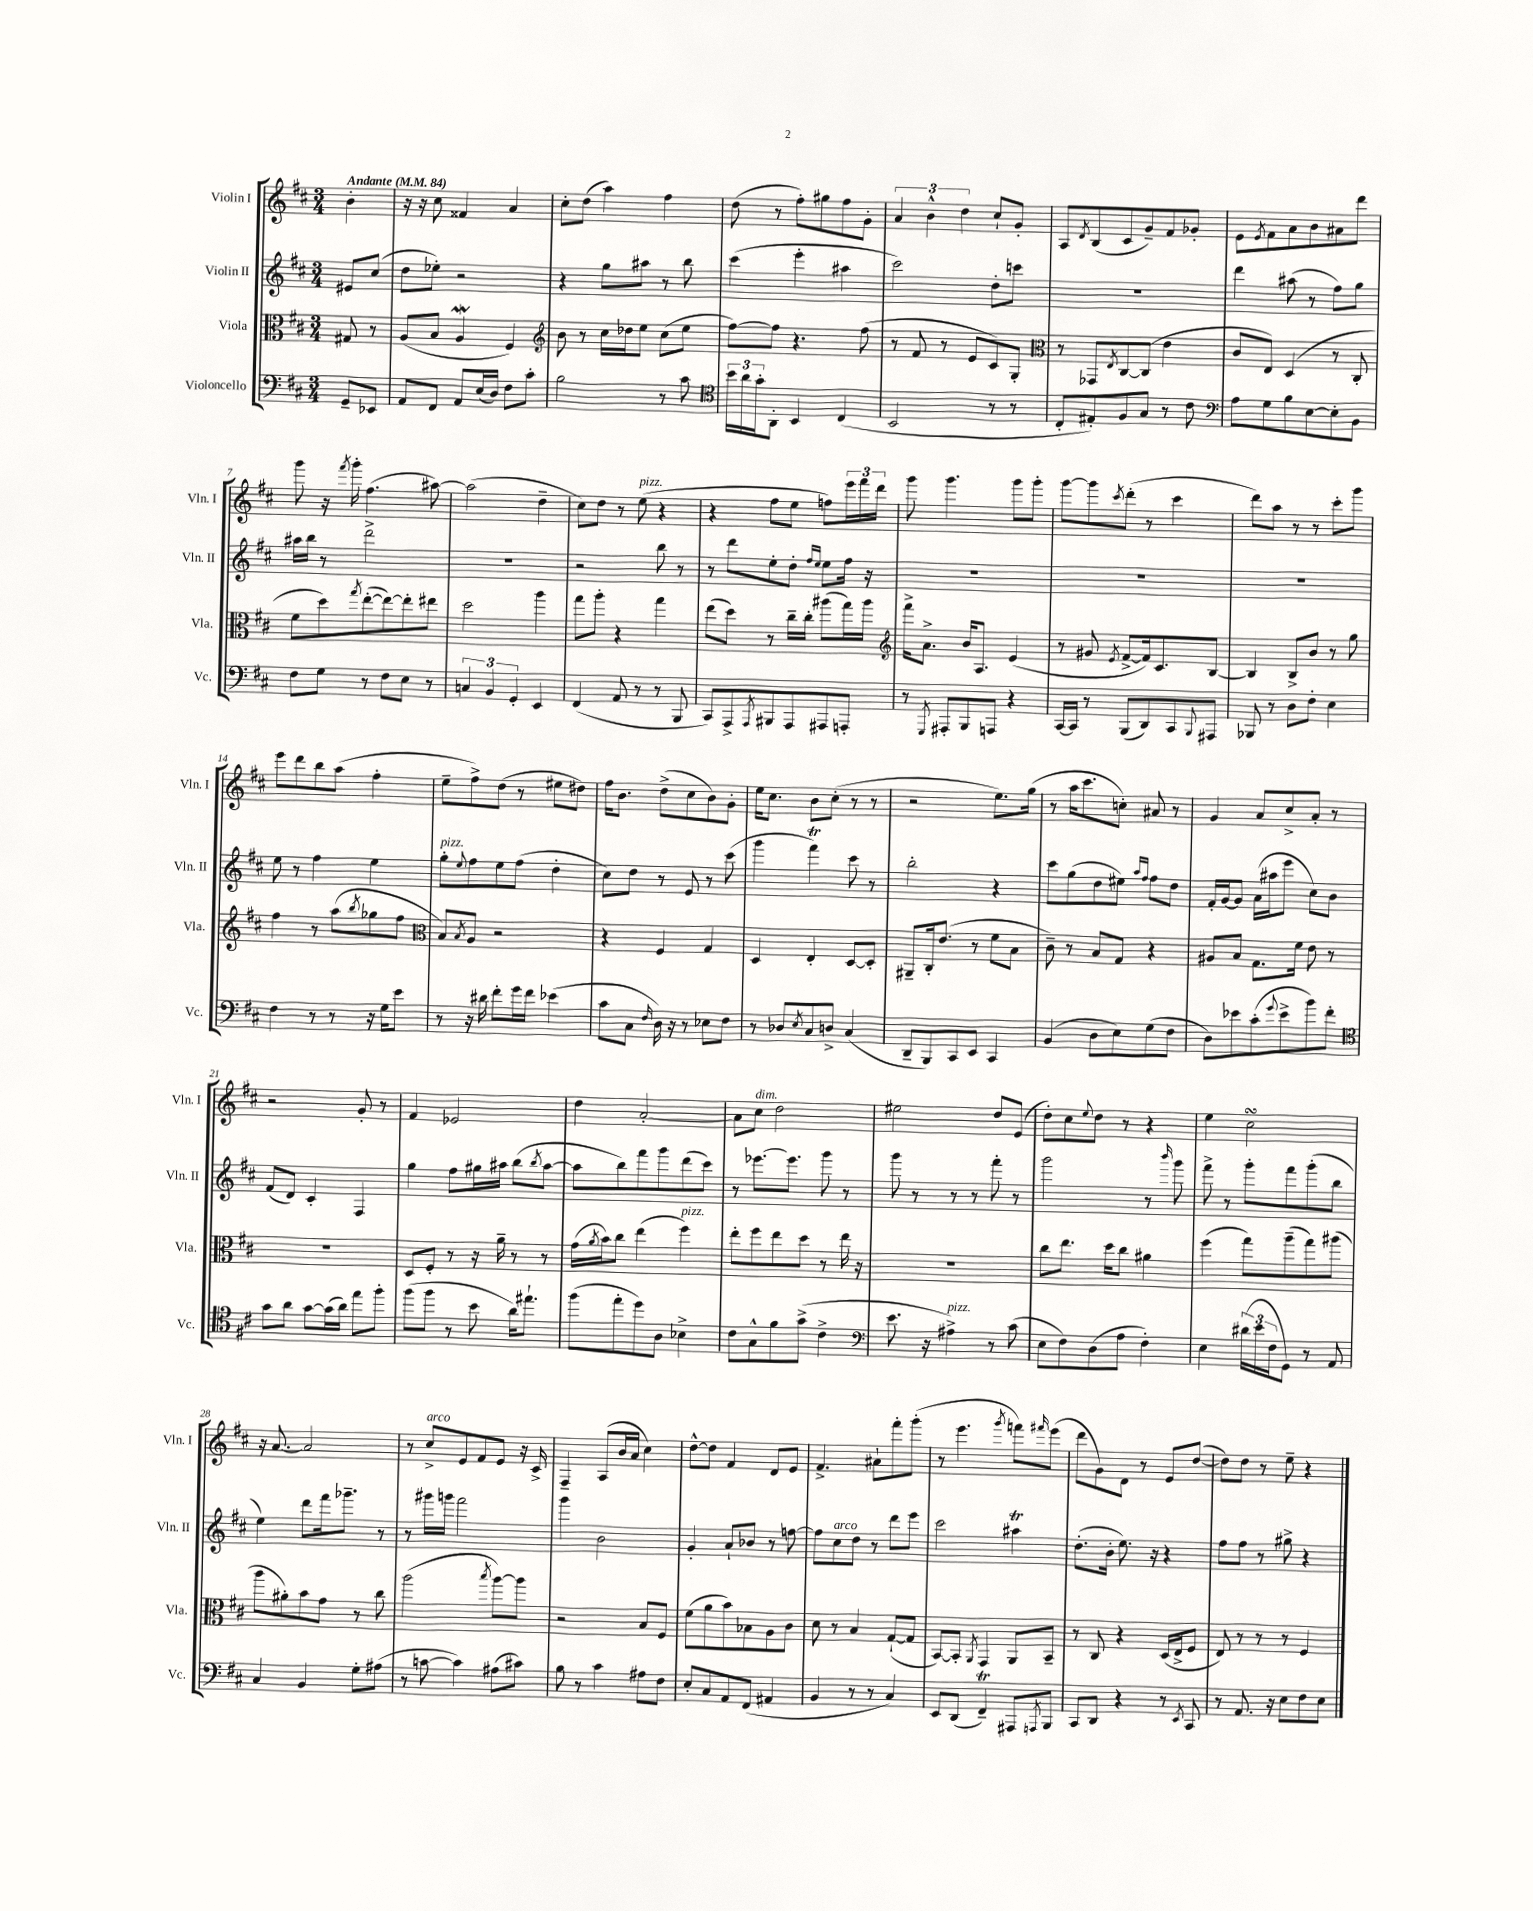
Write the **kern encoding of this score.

**kern	**kern	**kern	**kern
*part4	*part3	*part2	*part1
*staff4	*staff3	*staff2	*staff1
*I"Violoncello	*I"Viola	*I"Violin II	*I"Violin I
*I'Vc.	*I'Vla.	*I'Vln. II	*I'Vln. I
*clefF4	*clefC3	*clefG2	*clefG2
*k[f#c#]	*k[f#c#]	*k[f#c#]	*k[f#c#]
*M3/4	*M3/4	*M3/4	*M3/4
*MM84	*MM84	*MM84	*MM84
=	=	=	=
!	!	!	!LO:TX:a:B:t=Andante
8GG~/L	8G#X/	8e#X/L	4b'\
8EE-X/J	8r	(8cc#/J	.
=1	=1	=1	=1
8AA/L	(8A/L	8dd\L	16r
.	.	.	16r
8FF#/J	8B/J	8ee-X'\J)	8cc#\
8AA/L	4AW/	2r	4f##X/
(16E/L	.	.	.
16D/JJ)	.	.	.
8F#\L	4F#/)	.	4a/
8c#'\J	.	.	.
=2	=2	=2	=2
*	*clefG2	*	*
2B\	8b\	4r	8cc#'\L
.	8r	.	(8dd\J
.	16cc#\LL	8gg\L	4aa\)
.	16dd-X\J	.	.
.	8ee\J	8aa#X\J	.
8r	(8cc#\L	8r	4ff#\
8c#\	8ee\J	8bb\	.
=3	=3	=3	=3
*clefC4	*	*	*
24b\LL	[8ff#\L)	(4ccc#\	(8dd\
24a\	.	.	.
24g'\J	.	.	.
8AA'\J	8ff#\J]	.	8r
4BB/	4.r	4eee'\	8ff#'\L)
.	.	.	8gg#X\
(4C#/	.	4aa#X\	8ff#\
.	(8ff#\	.	8g'\J
=4	=4	=4	=4
2BB/	8r	2ccc#\)	6a/
.	8f#/	.	.
.	.	.	6b^^\
.	8r	.	.
.	.	.	6dd\
.	8e/L	.	.
8r	8c#/)	8dd'\L	8cc#`/L
8r	8G'/J	8cccn\J	8g'/J
=5	=5	=5	=5
*	*clefC3	*	*
8C#'/L	8r	2.r	8A/L
.	.	.	8qd/
8E#X'/)	8GG-X/L	.	(8B/
.	8qE/	.	.
8F#/	[8C#/	.	8c#/
8G/J	(8C#/J]	.	8g~/)
8r	4e\	.	8f#/
8c#\	.	.	8g-X'/J
=6	=6	=6	=6
*clefF4	*	*	*
8A\L	8c#/L	4ddd\	8e\L
.	.	.	8qe/
8G\	8E/J)	.	8f#\
8B\	(4D/	(8aa#X\	8a\
[8E\	.	8r	8b\
8E'\]	8r	8ff#\L)	8a#X\
8BB\J	8C#'/	8gg\J	8ddd\J
!!LO:LB:g=z
=7	=7	=7	=7
8F#\L	8f#\L	16aa#X\LL	8ggg\
.	.	16bb\JJ	.
8G\J	8dd\)	8r	16r
.	.	.	8qfff#/
.	.	.	16ggg'\
.	8qgg/	.	.
8r	([8ee'\	2ddd^\	(4.ff#\
8F#\L	8ee\_)	.	.
8E\J	8ee'\]	.	.
8r	8ee#X\J	.	[8aa#X\)
=8	=8	=8	=8
6Cn/	2dd\	2.r	(2aa#\]
6BB/	.	.	.
6GG'/	.	.	.
4EE/	4aa\	.	4dd~\
=9	=9	=9	=9
(4FF#/	8gg\L	2r	8cc#\L)
.	8aa'\J	.	8dd\J
8AA/	4r	.	8r
!	!	!	!LO:TX:a:i:t=pizz.
8r	.	.	(8ee\
8r	4gg\	8bb\	4r
8BBB/	.	8r	.
=10	=10	=10	=10
8CC#/L)	(8ee\L	8r	4r
8AAA^/	8dd\J)	8ddd\L	.
8qAAA/	.	.	.
8BBB#X/	8r	8ee'\	8ff#\L
8AAA/	16cc#~\LL	8dd'\J	8ee\J
.	16cc#'\JJ	.	.
.	.	16qqff#/LL	.
.	.	16qqee/JJ	.
8AAA#X/	(8aa#X\L	8ee\L	8ffn\L)
8AAAn'/J	16gg\L)	16ff#\Jk	24eee\L
.	.	.	24fff#\
.	16aa#\JJ	16r	.
.	.	.	24ddd\JJ
=11	=11	=11	=11
*	*clefG2	*	*
8r	16fff#^\KL	2.r	8ggg\
.	8.a^\J	.	.
8qGGG/	.	.	.
8AAA#X'/L	.	.	4.ggg\
8BBB/	16b/KL	.	.
.	8.A/J	.	.
8AAAn/J	.	.	.
4r	(4e/	.	8ggg\L
.	.	.	8ggg'\J
=12	=12	=12	=12
[16CC#/LL	8r	2.r	[8ggg\L
16CC#/JJ]	.	.	.
8r	8g#X/	.	8ggg\]
.	8qe/	.	8qccc#/
(8BBB/L	[8f#^/L	.	(8ddd'\J
8DD/)	16f#/k])	.	8r
.	8.c#/	.	.
8CC#/	.	.	4ccc#\
8qqBBB/	.	.	.
8AAA#X/J	[8B/J	.	.
=13	=13	=13	=13
8BBB-X/	4B/]	2.r	8ddd\L)
8r	.	.	8aa\J
8D\L	8B^/L	.	8r
8F#'\J	8b/J	.	8r
4E\	8r	.	8ccc#'\L
.	8gg\	.	8ggg\J
!!LO:LB:g=z
=14	=14	=14	=14
4F#\	4ff#\	8ee\	8eee\L
.	.	8r	8ddd\
8r	8r	4ff#\	8bb\
8r	(8aa\L	.	(8aa\J
.	8qbb/	.	.
16r	8gg-X\	4ee\	4ff#'\
16G\KL	.	.	.
8e\J	8ff#\J	.	.
=15	=15	=15	=15
*	*clefC3	*	*
!	!	!LO:TX:a:i:t=pizz.	!
8r	8B/L)	8gg'\L	8ee~\L
.	8qB/	8qqee/	.
16r	8A/J	8ff#\	8ff#^\)
16d#X\	.	.	.
8f#'\L	2r	8ee\	(8dd\J
16g\L	.	(8ff#\J	8r
16f#\JJ	.	.	.
(4e-X\	.	4dd'\	8ee#X\L
.	.	.	8dd#X\J)
=16	=16	=16	=16
8c#\L	4r	8cc#\L)	16ff#\KL
.	.	.	8.b\J
8C#\J	.	8dd\J	.
16qqF#/	.	.	.
16D\)	4F#/	8r	(8dd^\L
16r	.	.	.
8r	.	8e/	8cc#\
8E-X\L	4G/	8r	8b\)
8F#\J	.	(8ccc#\	8g'\J
=17	=17	=17	=17
8r	4D/	4ggg\	16ee\KL
.	.	.	8.cc#\J
8D-X/L	.	.	.
8qE/	.	.	.
8C#/	4E'/	4fff#t\)	8b\L
8Dn^/J	.	.	(8cc#'\J
(4C#/	[8D/L	8ccc#\	8r
.	8D'/J]	8r	8r
=18	=18	=18	=18
8DD~/L	8AA#X~/L	2bb'\	2r
8BBB/)	16C#'/k	.	.
.	(8.e/J	.	.
8CC#/	.	.	.
8EE/J	8r	.	.
4CC#/	8f#\L	4r	8.ee\L)
.	8B\J	.	.
.	.	.	(16gg\Jk
=19	=19	=19	=19
(4BB/	8c#~\)	8ccc#\L	8r
.	8r	(8gg\	16aa\KL
.	.	.	8.ccc#\
8D\L	8B/L	8dd\	.
8E\)	8G/J	8ee#X\J)	8ccn'\J)
.	.	16qqaa/LL	.
.	.	16qqff#/JJ	.
(8G\	4r	8ff#\L	8a#X/
8F#\J	.	8dd\J	8r
=20	=20	=20	=20
8D\L)	8A#X/L	16f#'/LL	4g/
.	.	[16g/J	.
8e-X\	8B/J	8g/J]	.
(8c#'\	8.G\L	(16a\LL	8a/L
.	.	16aa#X\J	.
8qqg/	.	.	.
8e-^\	.	8eee\J	8cc#^/
.	16f#\Jk	.	.
8b\)	8e\	8cc#\L)	8a'/J
8f#'\J	8r	8b\J	8r
!!LO:LB:g=z
=21	=21	=21	=21
*clefC4	*	*	*
8g\L	2.r	(8f#/L	2r
8a\J	.	8d/J)	.
[8g\L	.	4c#'/	.
(16g\L]	.	.	.
16a\JJ)	.	.	.
8ee\L	.	4F#/	8g'/
8ff#'\J	.	.	8r
=22	=22	=22	=22
(8ff#\L	8D/L	4gg\	4f#/
8ff#\J	8F#'/J	.	.
8r	8r	8ff#\L	2e-X/
8b\	16r	16gg#X\L	.
.	16a~\	16aa#X\JJ	.
16a\KL)	8r	(8bb\L	.
8.ee#X`\J	.	.	.
.	.	8qbb/	.
.	8r	[8aa#\J	.
=23	=23	=23	=23
(8ff#\L	(16g\LL	8aa#\L]	4dd\
.	8qa/	.	.
.	16b\J)	.	.
8ee'\	8cc#\J	8bb\)	.
8dd\)	(4ee\	8fff#\	[2a'/
8A\J	.	8ggg\	.
!	!LO:TX:a:i:t=pizz.	!	!
4B-X^\	4ff#\)	(8ddd\	.
.	.	8ccc#\J)	.
=24	=24	=24	=24
8c#\L	8ee'\L	8r	8a\L]
!	!	!	!LO:TX:a:i:t=dim.
8G^^\	8ff#\	[8.eee-X\L	8cc#\J
8f#\	8ee\	.	2dd\
.	.	8.eee-\J]	.
(8g^\J	8dd\J	.	.
4c#^\	8r	8ggg\	.
.	16ee\	8r	.
.	16r	.	.
=25	=25	=25	=25
*clefF4	*	*	*
8.e\	2.r	8ggg\	2ee#X\
.	.	8r	.
16r	.	.	.
!LO:TX:a:i:t=pizz.	!	!	!
4A#X^\)	.	8r	.
.	.	8r	.
8r	.	8fff#'\	8dd/L
(8c#\	.	8r	(8e/J
=26	=26	=26	=26
8E\L	8cc#\L	2ggg\	8dd'\L)
8F#\)	8.ee\J	.	8cc#\
.	.	.	8qqee/
(8D\	.	.	8dd\J
.	16dd\KL	.	.
8A\J	8cc#\J	.	8r
4F#'\)	4a#X\	8r	4r
.	.	16qqbbb/	.
.	.	8ggg\	.
=27	=27	=27	=27
4E\	(4ff#\	8fff#^\	4ee\
.	.	8r	.
(24d#X\LL	8gg\L)	8ggg'\L	2cc#sSsS\
24e\	.	.	.
24F#\J	.	.	.
8GG\J)	(8aa~\	8fff#\	.
8r	8gg\)	(8ggg'\	.
8AA/	(8aa#X\J	8bb\J	.
!!LO:LB:g=z
=28	=28	=28	=28
4C#/	8aa\L	4ee\)	16r
.	.	.	[8.a/
.	8a#X'\)	.	.
4BB/	8b\	8ddd\L	2a/]
.	8g\J	16fff#\k	.
.	.	8.ggg-X~\J	.
8G'\L	8r	.	.
(8A#X\J	8cc#\	8r	.
=29	=29	=29	=29
8r	(2aa\	8r	8r
!	!	!	!LO:TX:a:i:t=arco
[8cn\	.	16ggg#X\LL	8cc#^/L
.	.	16gggn\JJ	.
4c\])	.	2fff#\	8e/
.	.	.	8f#/
.	8qbb/	.	.
(8A#X\L	[8aa\L)	.	8e/J
8c#X\J)	8aa\J]	.	16r
.	.	.	16c#^/
=30	=30	=30	=30
8B\	2r	4ggg\	4F#~/
8r	.	.	.
4c#\	.	2b\	(8A/L
.	.	.	16b/L
.	.	.	16a/JJ
8A#X\L	8B/L	.	4cc#\)
8F#\J	8F#/J	.	.
=31	=31	=31	=31
8E'/L	(8f#\L	4g'/	[8dd^^\L
8C#/	8a\	.	8dd\J]
8AA/	8b\)	8a`/L	4f#/
(8FF#/J	8B-X\	8b-X/J	.
4AA#X/	8A\	8r	8d/L
.	8c#\J	[8ffn\	8e/J
=32	=32	=32	=32
4BB/	8d\	8ff\L]	4.f#^/
!	!	!LO:TX:a:i:t=arco	!
.	8r	8cc#\	.
8r	4B/	8dd\J	.
8r	.	8r	8a#X`\L
4C#/)	([8G`/L	8ddd\L	8fff#'\
.	8G/J]	8eee\J	(8ggg'\J
=33	=33	=33	=33
8EE/L	[8BB/L)	2ccc#\	8r
(8DD/J	8BB'/J]	.	4.eee\
.	8qAA/	.	.
4FF#t~/)	4GG/	.	.
.	.	.	8qggg/
8AAA#X/L	8AA/L	4aa#Xt\	8fffn\L)
8qAAAn/	.	.	16qqfff#X/
8BBB/J	8BB~/J	.	(8eee\J
=34	=34	=34	=34
8CC#/L	8r	(8.dd'\L	8ddd\L
8DD/J	8C#/	.	8g\)
.	.	16b'\Jk	.
4r	4r	8.ee\)	8d\J
.	.	.	8r
.	.	16r	.
8r	(16D/LL	4r	8e/L
.	16E^/J	.	.
8qEE/	.	.	.
8CC#/	8F#/J	.	([8dd/J
=35	=35	=35	=35
8r	8E/)	8ff#\L	8dd\L])
8.AA/	8r	8ff#\J	8dd\J
.	8r	8r	8r
16r	.	.	.
8E\L	8r	8gg#X^\	8ee~\
8F#\	4F#/	4r	4r
8E\J	.	.	.
==	==	==	==
*-	*-	*-	*-
